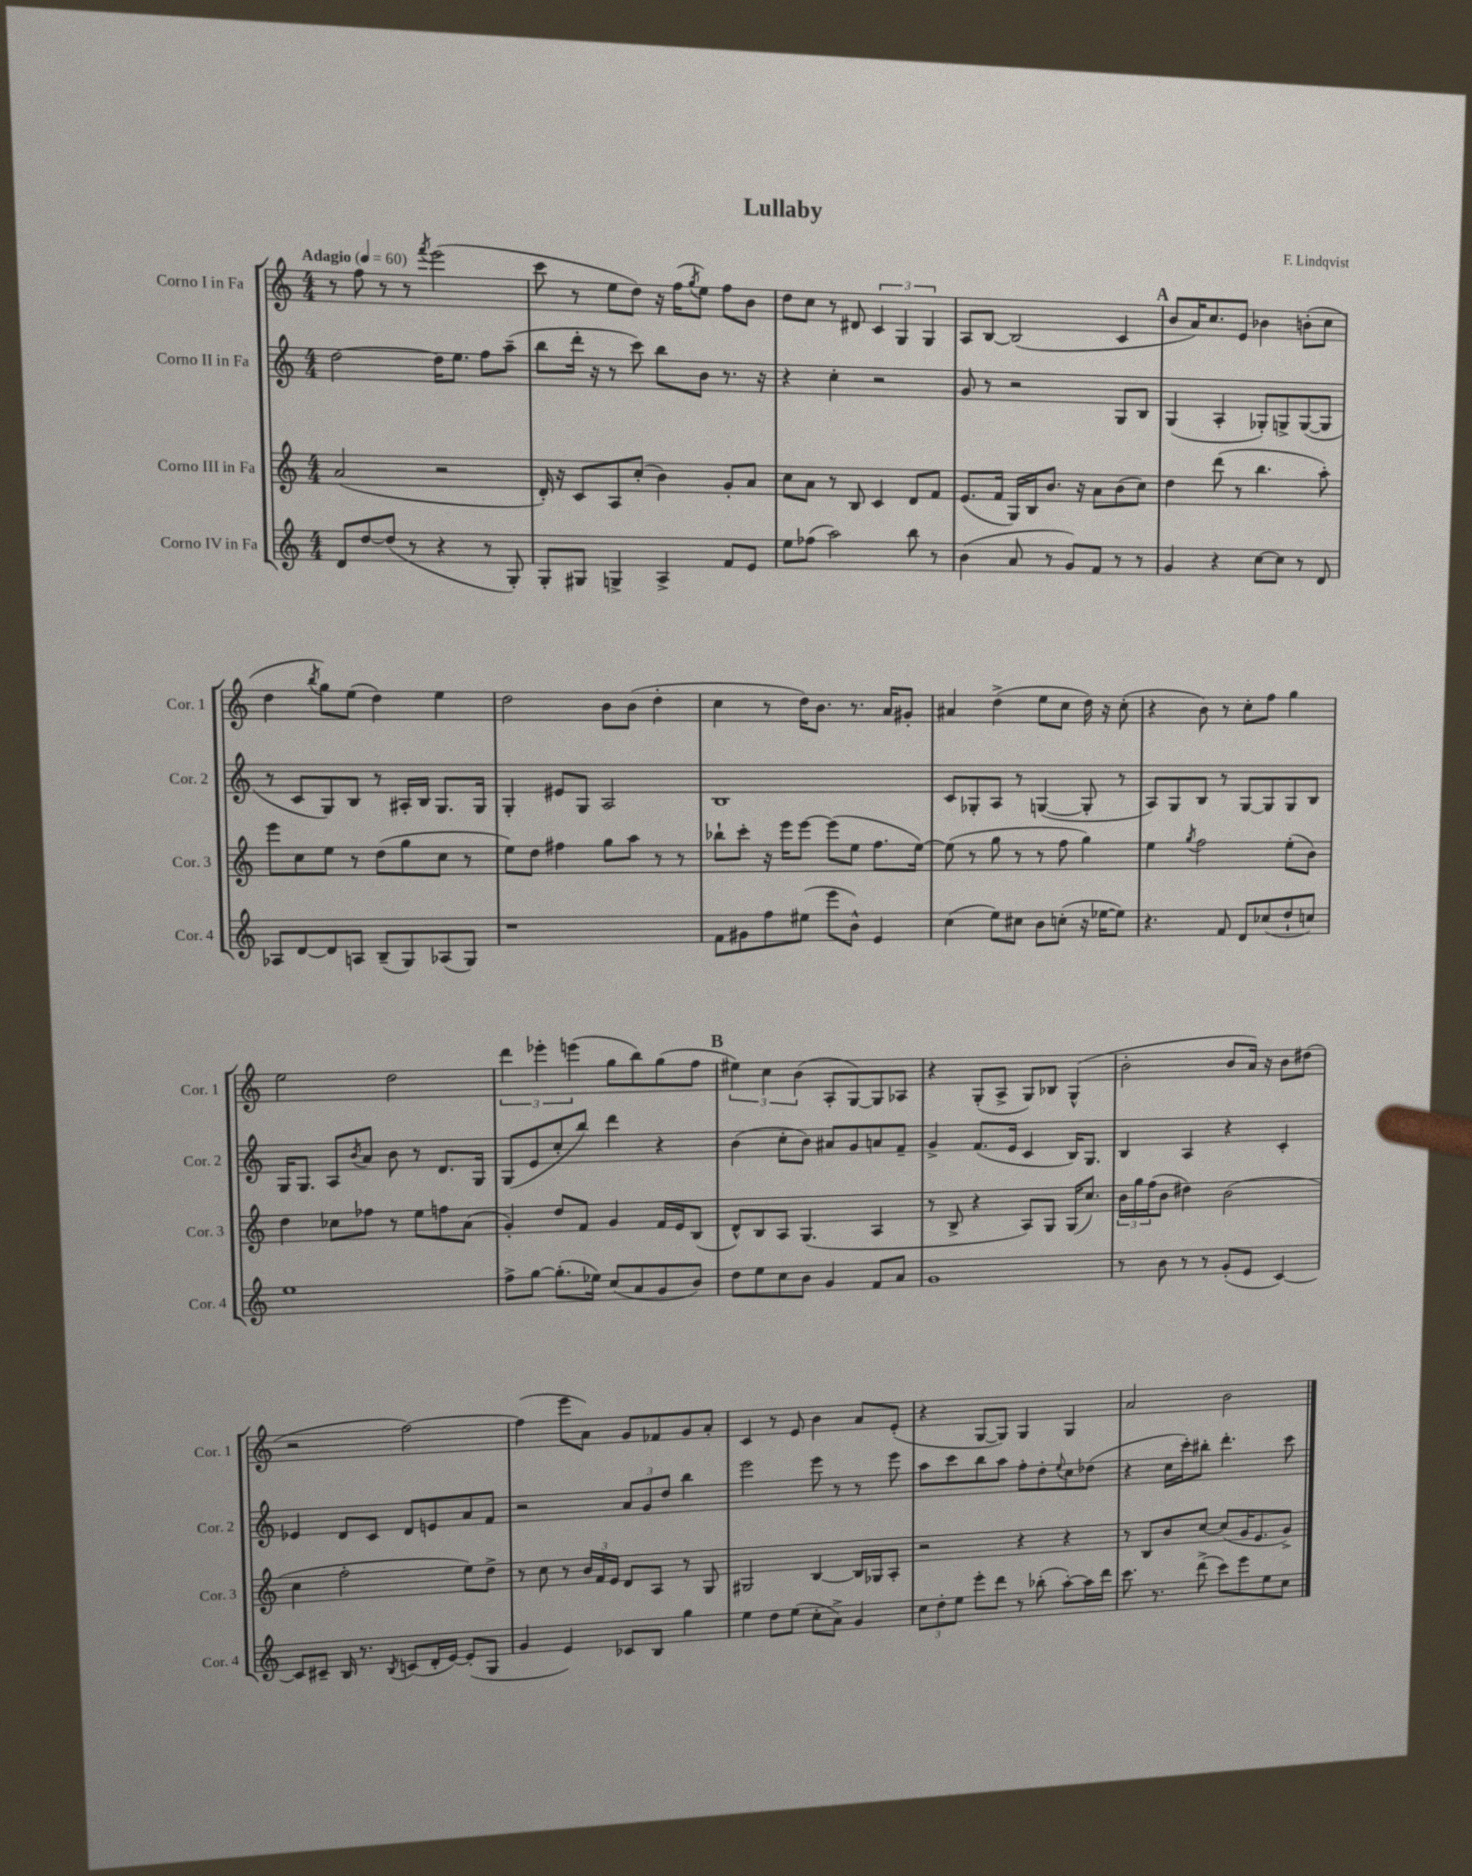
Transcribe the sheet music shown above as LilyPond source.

\header { title = "Lullaby" composer = "F. Lindqvist" }
<<
\new StaffGroup <<
\new Staff = "s0" \with { instrumentName = "Corno I in Fa" shortInstrumentName = "Cor. 1" } {
    \clef treble \key c \major \numericTimeSignature \time 4/4 \tempo "Adagio" 4 = 60
    r8 f''8 r8 r8 \acciaccatura { f'''8 } e'''2( |
    c'''8 r8 e''8 d''8) r16 f''16( \acciaccatura { g''8 } e''8) f''8 b'8 |
    d''8 c''8 r8 dis'8 \tuplet 3/2 { c'4 g4 g4 } |
    a8 b8~ b2( c'4 |
    \mark \markup { \bold "A" } b'8 a'16) c''8. e'8 bes'4 b'8-.( c''8 |
    d''4 \acciaccatura { b''8 } g''8) e''8( d''4) e''4 |
    d''2 b'8 b'8( d''4-. |
    c''4 r8 d''16) b'8. r8. a'16 gis'8-. |
    ais'4 d''4->( e''8 c''8 d''16) r16 c''8-.( |
    r4 b'8) r8 c''8-. f''8 g''4 |
    e''2 d''2 |
    \tuplet 3/2 { d'''4 ees'''4-. e'''4( } g''8 b''8) g''8( f''8 |
    \mark \markup { \bold "B" } \tuplet 3/2 { eis''4) c''4 b'4( } a8-. g8~) g8 aes8 |
    r4 g8-.( a8-> g8) bes8 g4-^( |
    b'2-. b'8 a'16) r16 b'8 dis''8( |
    r2 f''2~) |
    f''4( e'''8 a'8) g'8 fes'8 g'8 a'8-. |
    c'4 r8 e'8 b'4 a'8 e'8-.( |
    r4 g8~ g8) g4 g4 |
    a'2 b'2 \bar "|." |
}
\new Staff = "s1" \with { instrumentName = "Corno II in Fa" shortInstrumentName = "Cor. 2" } {
    \clef treble \key c \major \numericTimeSignature \time 4/4
    d''2~ d''16 e''8. f''8 a''8--( |
    b''8 d'''16-. r16 r8 c'''8) b''8 b'8 r8. r16 |
    r4 c''4-. r2 |
    g'8 r8 r2 g8 b8 |
    \mark \markup { \bold "A" } g4( a4-. ges8-.) g8-> g8~( g8 |
    r8 c'8 g8) b8 r8 ais16-. b16 g8. g16 |
    g4-. eis'8 g8 a2 |
    b1 |
    c'8 ges8-. a8 r8 g4~( g8-. r8 |
    a8) g8 b8 r8 g8~ g8 g8 b8 |
    g16 g8. a8 \acciaccatura { b'8 } a'8 b'8 r8 d'8. g16 |
    g8( e'8 c''8-. b''8) d'''4 r4 |
    \mark \markup { \bold "B" } b'4( c''8-. b'8) ais'8 g'8 a'8 f'8-- |
    g'4-> f'8.( e'16 c'4 b16) g8. |
    b4 a4 r4 c'4-. |
    ees'4 d'8 c'8 d'8 e'8 a'8 f'8 |
    r2 \tuplet 3/2 { a'8 g'8 d''8 } b''4 |
    e'''2 e'''8 r8 r8 e'''8 |
    a''8 c'''8 b''8 a''8 f''8-. d''8-. \appoggiatura { e''8 } c''8 des''8( |
    r4 c''16 c'''16-.) bis''8-. d'''4.-. c'''8 \bar "|." |
}
\new Staff = "s2" \with { instrumentName = "Corno III in Fa" shortInstrumentName = "Cor. 3" } {
    \clef treble \key c \major \numericTimeSignature \time 4/4
    a'2( r2 |
    d'16-.) r16 c'8 a8 c''8-.( b'4) g'8-. a'8 |
    c''8 a'8 r8 b8 c'4 d'8 f'8 |
    e'8.( f'16 g16) b16 b'8. r16 a'8 b'8( c''8) |
    \mark \markup { \bold "A" } d''4 d'''8( r8 b''4. a''8-.) |
    e'''8 c''8 e''8 r8 d''8( g''8 c''8 r8 |
    e''8) d''8 fis''4 g''8 a''8 r8 r8 |
    bes''8-! c'''8-. r16 e'''16 e'''8~ e'''8( e''8 f''8. e''16~) |
    e''8( r8 g''8 r8 r8 f''8 g''4) |
    e''4 \acciaccatura { g''8 } f''2 e''8-.( b'8) |
    d''4 ces''8 fes''8 r8 e''8 f''8 a'8( |
    g'4-.) d''8 f'8 g'4 f'16 e'16 b8( |
    \mark \markup { \bold "B" } d'8-^) b8 a8 g4.( a4 |
    r8 b8-> r4 a8) g8 g16( c''8.) |
    \tuplet 3/2 { b'16 g''16 f''16( } b'8 dis''4) b'2( |
    c''4 f''2-. e''8) d''8-> |
    r8 c''8 r8 \tuplet 3/2 { b'16 f'16 e'16 } d'8 a8 r8 g8 |
    gis2 b4~ b16 ges16 a8-. |
    r2 r4 r4 |
    r8 b8 b'8 c''8~ c''8( g'16 e'8. g'8->) \bar "|." |
}
\new Staff = "s3" \with { instrumentName = "Corno IV in Fa" shortInstrumentName = "Cor. 4" } {
    \clef treble \key c \major \numericTimeSignature \time 4/4
    d'8 d''8~ d''8( r8 r4 r8 g8-.) |
    g8-. gis8 g4-> a4-> f'8 e'8 |
    e''8 fes''8( a''2) b''8 r8 |
    b'4( a'8 r8 g'8) f'8 r8 r8 |
    \mark \markup { \bold "A" } g'4 r4 c''8~ c''8 r8 d'8 |
    aes8 d'8~ d'8 a8 b8--( g8) aes8( g8) |
    r1 |
    f'8 gis'8 f''8 eis''8( e'''8 b'8-^) e'4 |
    c''4( e''8) cis''8 b'8 c''8-.( r16 ees''16~ ees''8) |
    r4. f'8 d'8 ces''8( d''8-! c''8) |
    e''1 |
    f''8-> g''8~ g''8.-.( ees''16) c''8( a'8 g'8 b'8) |
    \mark \markup { \bold "B" } d''8 e''8 c''8 b'8 g'4 f'8 a'8 |
    g'1 |
    r8 b'8 r8 r8 g'8-.( e'8 c'4~) |
    c'8 cis'8-- b16 r8. \acciaccatura { b8 } c'8( d'16-. e'16~) e'8-.( g8 |
    g'4 e'4) ces'8 b8 g''4 |
    e''4 d''8 e''8( c''8-. a'8->) g'4 |
    \tuplet 3/2 { c''8 d''8-. e''8 } e'''8-. d'''8 r8 bes''8-.( a''8~-.) a''16 d'''16 |
    c'''8. r8. d'''8->( c'''8) e'''8 e''8 c''8 \bar "|." |
}
>>
>>
\layout { \context { \Score \remove "Bar_number_engraver" } }
